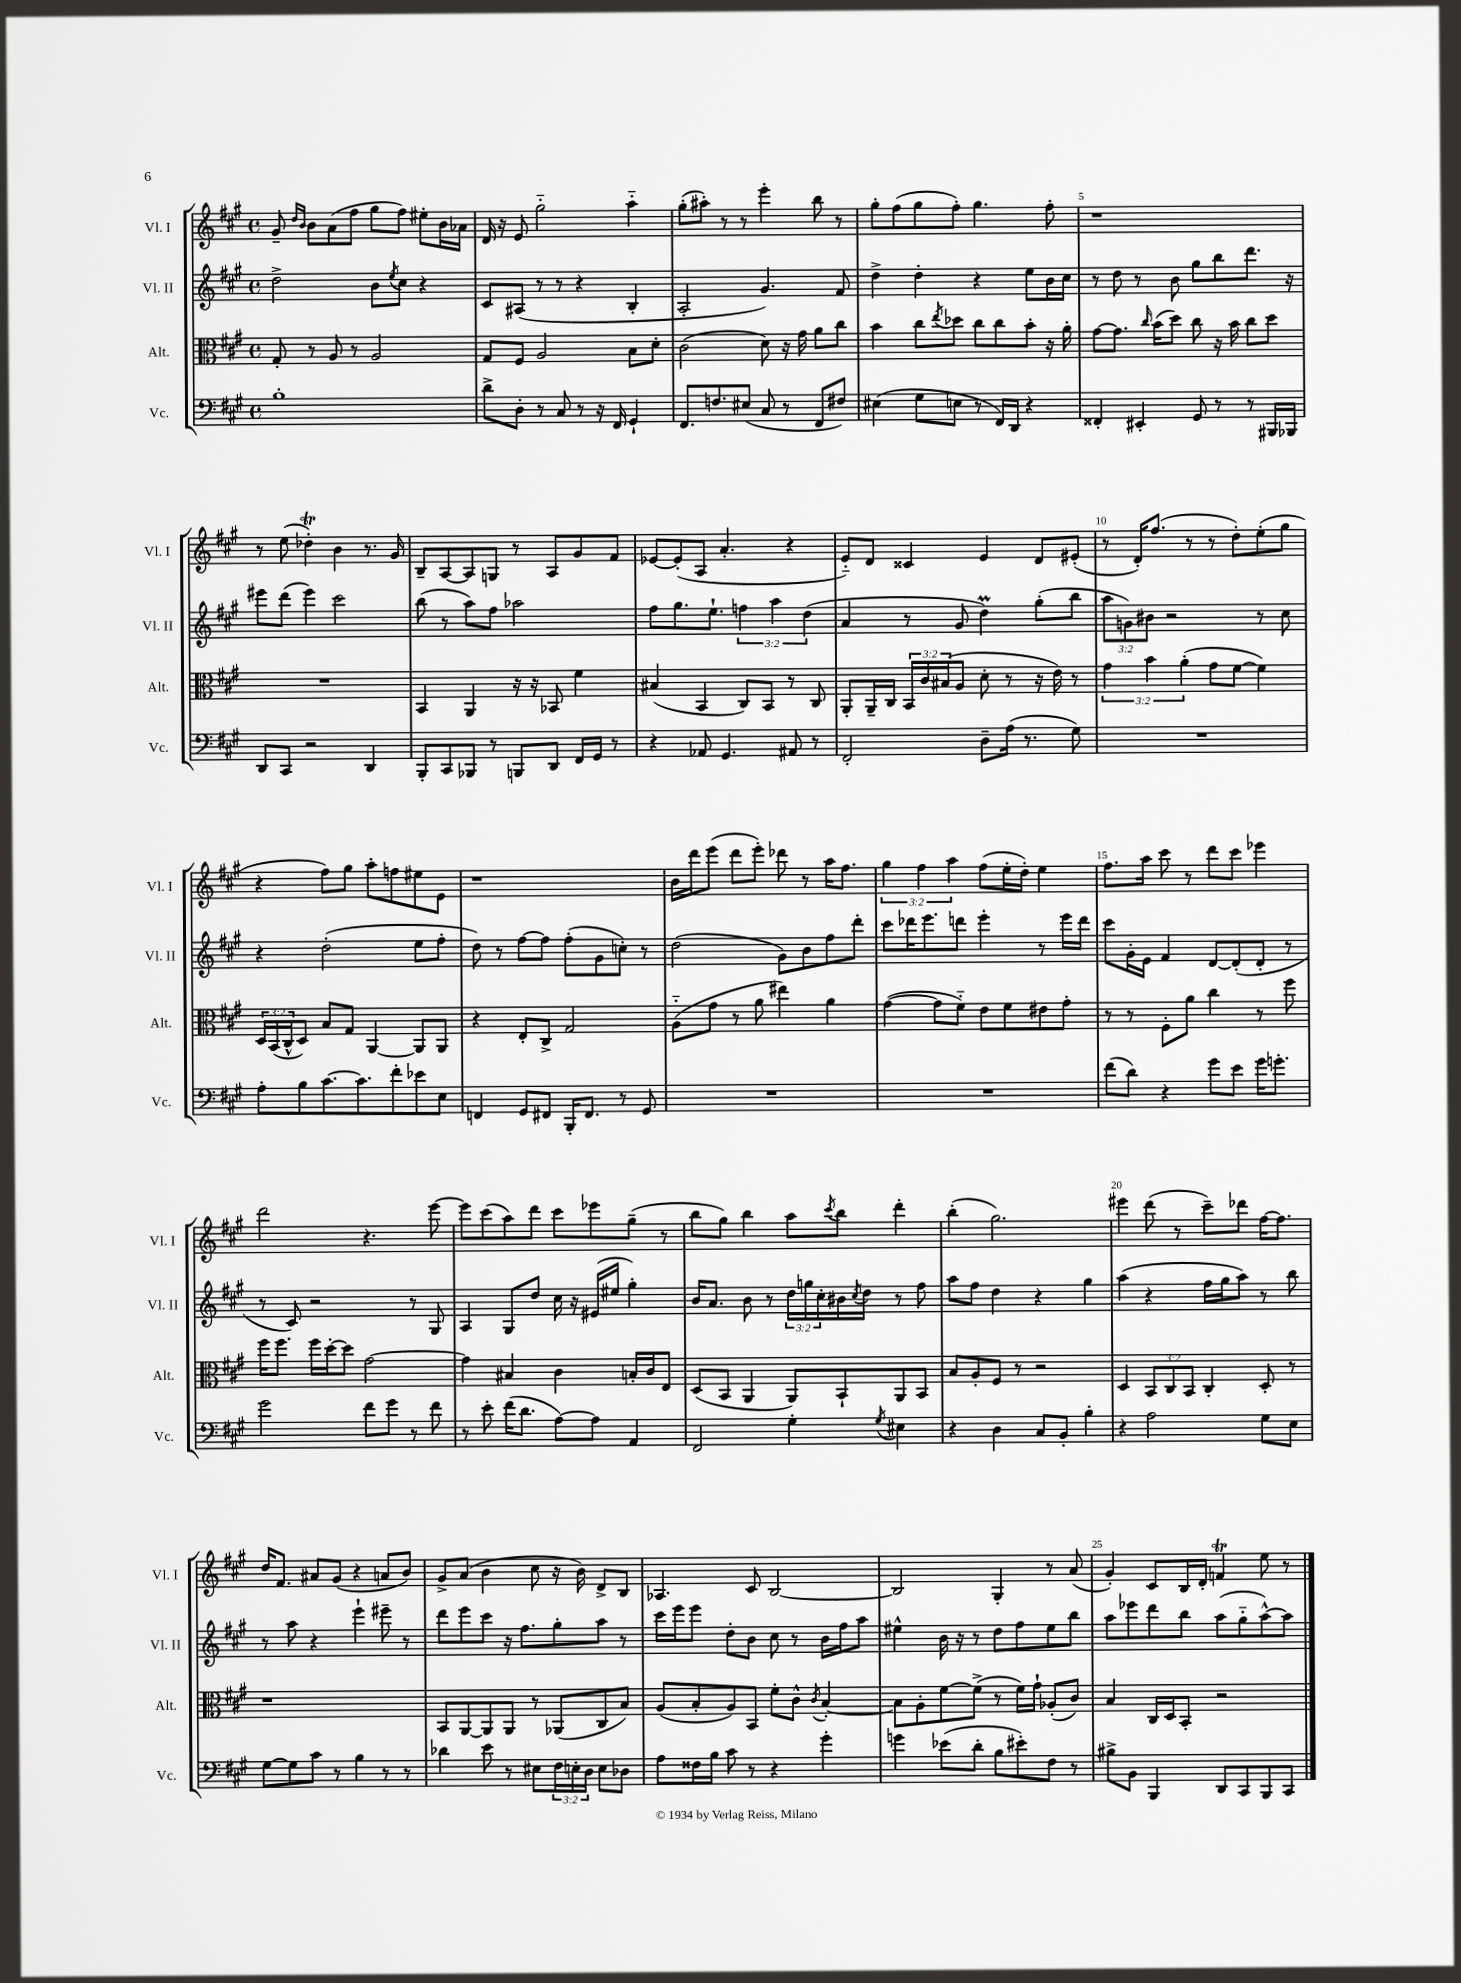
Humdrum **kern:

**kern	**kern	**kern	**kern
*part4	*part3	*part2	*part1
*staff4	*staff3	*staff2	*staff1
*I"Vc.	*I"Alt.	*I"Vl. II	*I"Vl. I
*I'Vc.	*I'Alt.	*I'Vl. II	*I'Vl. I
*clefF4	*clefC3	*clefG2	*clefG2
*k[f#c#g#]	*k[f#c#g#]	*k[f#c#g#]	*k[f#c#g#]
*M4/4	*M4/4	*M4/4	*M4/4
*met(c)	*met(c)	*met(c)	*met(c)
=1	=1	=1	=1
1B'	8G#'/	2dd^\	8g#~/
.	.	.	16qqdd/LL
.	.	.	16qqb/JJ
.	8r	.	8b\L
.	8A/	.	(8a\
.	8r	.	8ff#\J
.	2A/	8b\L	8gg#\L
.	.	8qee/	.
.	.	8cc#\J	8ff#\J)
.	.	4r	8ee#X'\L
.	.	.	16b\L
.	.	.	16a-X\JJ
=2	=2	=2	=2
8d^\L	8G#/L	8c#/L	16d/
.	.	.	16r
8D'\J	8F#/J	(8A#X/J	8e/
8r	2A/	8r	2gg#\
8C#/	.	8r	.
8r	.	4r	.
16r	.	.	.
16FF#/	.	.	.
4GG#`/	8B\L	4B'/	4aa\
.	8d'\J	.	.
=3	=3	=3	=3
8.FF#/L	(2c#\	2A'/	(8gg#'\L
.	.	.	8aa#X'\J)
8.Fn/	.	.	.
.	.	.	8r
(8E#X/J	.	.	8r
8C#/	8d\)	4.g#/)	4eee'\
8r	16r	.	.
.	16g#\	.	.
8FF#/L	8a\L	.	8bb\
8F#X/J)	8cc#\J	8f#/	8r
=4	=4	=4	=4
(4E#X\	4b\	4dd^\	8gg#'\L
.	.	.	(8ff#\
8G#\L	8cc#\L	4dd'\	8gg#\
.	8qee/	.	.
8En\J	8dd-X\J	.	8ff#'\J)
8r	8cc#\L	4r	4.gg#\
16FF#/LL)	8cc#\	.	.
16DD/JJ	.	.	.
4r	8b'\J	8ee\L	.
.	16r	16b\L	8ff#'\
.	16a'\	16cc#\JJ	.
=5	=5	=5	=5
4FF##X'/	[8g#\L	8r	1r
.	8.g#\J]	8dd\	.
4EE#X'/	.	8r	.
.	16qqcc#/	.	.
.	(16b\KL	.	.
.	8dd\J)	8b\	.
8GG#/	8cc#\	8gg#\L	.
8r	16r	8bb\	.
.	16b\	.	.
8r	8cc#\L	8.ddd\J	.
16BBB#X/LL	8dd\J	.	.
16BBB-X/JJ	.	16r	.
!!LO:LB:g=z
=6	=6	=6	=6
8DD/L	1r	8eee#X\L	8r
8CC#/J	.	(8ddd\J	(8ee\
2r	.	4eee#\)	4dd-XT'\)
.	.	2ccc#\	4b\
4DD/	.	.	8.r
.	.	.	16g#/
=7	=7	=7	=7
8BBB'/L	4BB/	(8bb\	8B~/L
8CC#/	.	8r	[8A/
8BBB-X/J	4AA/	8aa\L)	8A/]
8r	.	8ff#\J	8Gn/J
8BBBn/L	16r	2aa-X\	8r
.	16r	.	.
8DD/J	8BB-X/	.	8A/L
16FF#/LL	4f#\	.	8g#/
16GG#/JJ	.	.	.
8r	.	.	8f#/J
=8	=8	=8	=8
4r	(4B#X/	8ff#\L	[8e-X/L
.	.	8.gg#\	(8e-'/]
8AA-X/	4BB/	.	8A/J
.	.	8.ee`\J	.
4.GG#/	.	.	4.a'/
.	8C#/L)	6ffn\	.
.	8BB/J	.	.
.	.	6aa\	.
8AA#X/	8r	.	4r
.	.	(6dd\	.
8r	8C#/	.	.
=9	=9	=9	=9
2FF#'/	8AA'/L	4a/	8e/L)
.	16AA~/L	.	8d/J
.	16C#/JJ	.	.
.	24BB/LL	8r	4c##X/
.	24c#/	.	.
.	(24B#X/J	.	.
.	8A/J	8g#/	.
8D~\L	8d'\	4ddM\)	4e/
(16A\Jk	8r	.	.
8.r	.	.	.
.	16r	(8gg#'\L	8d/L
.	16e\)	.	.
8G#\)	8r	8bb\J	(8e#X'/J
=10	=10	=10	=10
1r	6g#\	12aa\L	8r
.	.	12gn\)	.
.	.	.	16d'/KL)
.	6b\	12b#X\J	.
.	.	.	(8.ff#/J
.	.	2r	.
.	(6a'\	.	.
.	.	.	8r
.	8g#\L	.	8r
.	[8f#\J	.	8dd'\L)
.	4f#\])	8r	(8ee'\
.	.	8cc#\	8gg#\J
!!LO:LB:g=z
=11	=11	=11	=11
8A'\L	24D/LL	4r	4r
.	(24BB/	.	.
.	24C#^^/J	.	.
8B\	8D/J)	.	.
[8.c#\	8B/L	(2dd'\	8ff#\L)
.	8G#/J	.	8gg#\J
8.c#\]	.	.	.
.	[4AA/	.	8aa'\L
8f#'\	.	.	8ffn\
8e-X\	8AA/L]	8ee\L	8ee#X\
8E\J	8AA/J	8ff#'\J	8e\J
=12	=12	=12	=12
4FFn/	4r	8dd\)	1r
.	.	8r	.
8GG#/L	8E'/L	[8ff#\L	.
8FF#X/J	8C#^/J	8ff#\J]	.
16BBB'/KL	2G#/	(8ff#'\L	.
8.FF#/J	.	.	.
.	.	8g#\	.
8r	.	8ccn'\J)	.
8GG#/	.	8r	.
=13	=13	=13	=13
1r	(8A\L	(2dd\	16b\LL
.	.	.	16ddd\J
.	8g#\J	.	(8eee\J
.	8r	.	8ddd\L
.	8a\	.	8eee'\J)
.	4ee#X\)	8g#\L)	8ddd-X\
.	.	8b\	8r
.	4a\	8ff#\	16aa\KL
.	.	.	8.ff#\J
.	.	8ddd'\J	.
=14	=14	=14	=14
1r	([4g#\	8ccc#\L	6gg#\
.	.	16ddd-X\K	.
.	.	.	6ff#\
.	.	8.eee\	.
.	8g#\L]	.	.
.	.	.	6aa\
.	8f#\J)	8dddn\J	.
.	8e\L	4eee'\	(8ff#\L
.	8f#\	.	16ee'\L
.	.	.	16dd'\JJ)
.	8e#X\	8r	4ee\
.	8g#'\J	16eee\LL	.
.	.	16ddd\JJ	.
=15	=15	=15	=15
(8f#\L	8r	8ccc#\L	8.ff#\L
8d\J)	8r	16g#'\L	.
.	.	16e\JJ	16aa\Jk
4r	8F#'\L	4f#/	8ccc#\
.	8a\J	.	8r
8g#\L	4cc#\	[8d/L	8ddd\L
8e\J	.	(8d'/]	8ccc#\J
16g#\KL	8r	8d'/J	4eee-X\
8.gn'\J	.	.	.
.	8ff#\	8r	.
!!LO:LB:g=z
=16	=16	=16	=16
2g#\	16ff#\KL	8r	2ddd\
.	8.ff#\J	.	.
.	.	8c#/)	.
.	16ff#\LL	2r	.
.	[16dd'\J	.	.
.	8dd\J]	.	.
8f#\L	[2g#\	.	4.r
8g#\J	.	.	.
8r	.	8r	.
8f#\	.	8G#/	[8eee\
=17	=17	=17	=17
8r	4g#\]	4A/	8eee\L]
8e'\	.	.	(8ccc#\
(16f#\KL	4B#X/	8G#/L	8aa\)
8.d\J	.	.	.
.	.	8dd/J	8ddd\J
[8A\L)	4c#\	16cc#\	8ccc#\L
.	.	16r	.
8A\J]	.	(16e#X/LL	8eee-X\
.	.	16ee#X/JJ	.
4AA/	16Bn'/LL	4gg#'\)	(8gg#~\J
.	16c#/J	.	.
.	8E/J	.	8r
=18	=18	=18	=18
2FF#/	(8D/L	16b/KL	8bb\L
.	.	8.a/J	.
.	8BB/J	.	8gg#\J)
.	4AA/	8b\	4bb\
.	.	8r	.
4G#'\	8AA/L)	24dd\LL	8aa\L
.	.	24ggn\	.
.	.	24cc#'\	.
.	.	.	8qccc#/
.	8BB`/	16b#X\	8bb\J
.	.	8qcc#/	.
.	.	16dd\JJ	.
8qG#/	.	.	.
4E#X\	8AA/	8r	4ddd'\
.	8BB/J	8ff#\	.
=19	=19	=19	=19
4r	8B/L	8aa\L	(4bb'\
.	8A'/	8ff#\J	.
4D\	8F#/J	4dd\	2.gg#\)
.	8r	.	.
8C#/L	2r	4r	.
8BB'/J	.	.	.
4B'\	.	4gg#\	.
=20	=20	=20	=20
4r	4D/	(4aa\	4eee#X\
2A\	12BB/L	4r	(8ddd\
.	12C#/	.	.
.	.	.	8r
.	12BB/J	.	.
.	4C#'/	16ff#\LL	8ccc#~\L)
.	.	16gg#\J	.
.	.	8aa\J)	8ddd-X\J
8G#\L	8D'/	8r	[16ff#\KL
.	.	.	8.ff#\J]
8E\J	8r	8bb\	.
!!LO:LB:g=z
=21	=21	=21	=21
[8G#\L	1r	8r	16dd/KL
.	.	.	8.f#/J
8G#\]	.	8aa\	.
8c#\J	.	4r	8a#X/L
8r	.	.	(8g#/J
4B\	.	4eee`\	4r
8r	.	8eee#X~\	8an/L
8r	.	8r	8b/J)
=22	=22	=22	=22
4d-X\	8BB/L	8ddd\L	8g#^/L
.	[8AA/	8eee\	(8a/J
8e\	8AA/]	8ccc#\J	4b\
8r	8AA/J	16r	.
.	.	8.ff#\L	.
8E#X\L	8r	.	8cc#\
24F#\L	(8AA-X/L	8gg#'\	16r
24En'\	.	.	.
.	.	.	16b\)
24D\JJ	.	.	.
8E\L	8C#/	8aa\J	8d^/L
8D-X\J	8B/J)	8r	8B/J
=23	=23	=23	=23
8A\L	(8A/L	16ccc#\LL	4.A-X/
.	.	16eee\J	.
16F##X\L	8B'/	8eee\J	.
16B\JJ	.	.	.
8c#\	8A/)	8dd'\L	.
8r	8BB/J	8b\J	8c#/
4r	8f#'\L	8cc#\	[2B/
.	8c#^^\J	8r	.
.	8qc#/	.	.
4g#'\	[4B'/	16b\LL	.
.	.	16ff#\J	.
.	.	8aa\J	.
=24	=24	=24	=24
4gn\	8B\L]	4ee#X^^\	2B/]
.	8A'\	.	.
(8e-X\L	[8f#\	16b\	.
.	.	16r	.
8d'\J	(8f#^\J]	8r	.
8B\L	8r	8dd\L	4G#'/
8e#X'\)	16f#\LL)	8ff#\	.
.	16g#`\JJ	.	.
8F#\J	(8A-X'/L	8ee#\	8r
8r	8c#/J)	8bb\J	(8a/
=25	=25	=25	=25
8B#X^\L	4B/	8aa\L	4g#'/)
8BB\J	.	8eee-X\	.
4BBB/	16C#/LL	8ddd\	8c#/L
.	16D/J	.	.
.	8BB'/J	8bb\J	16B/L
.	.	.	16d'/JJ
8DD/L	2r	(8aa\L	4fnT/
8CC#/	.	8gg#\	.
8BBB/	.	[8aa^^\)	8ee\
8CC#/J	.	8aa\J]	8r
==	==	==	==
*-	*-	*-	*-
